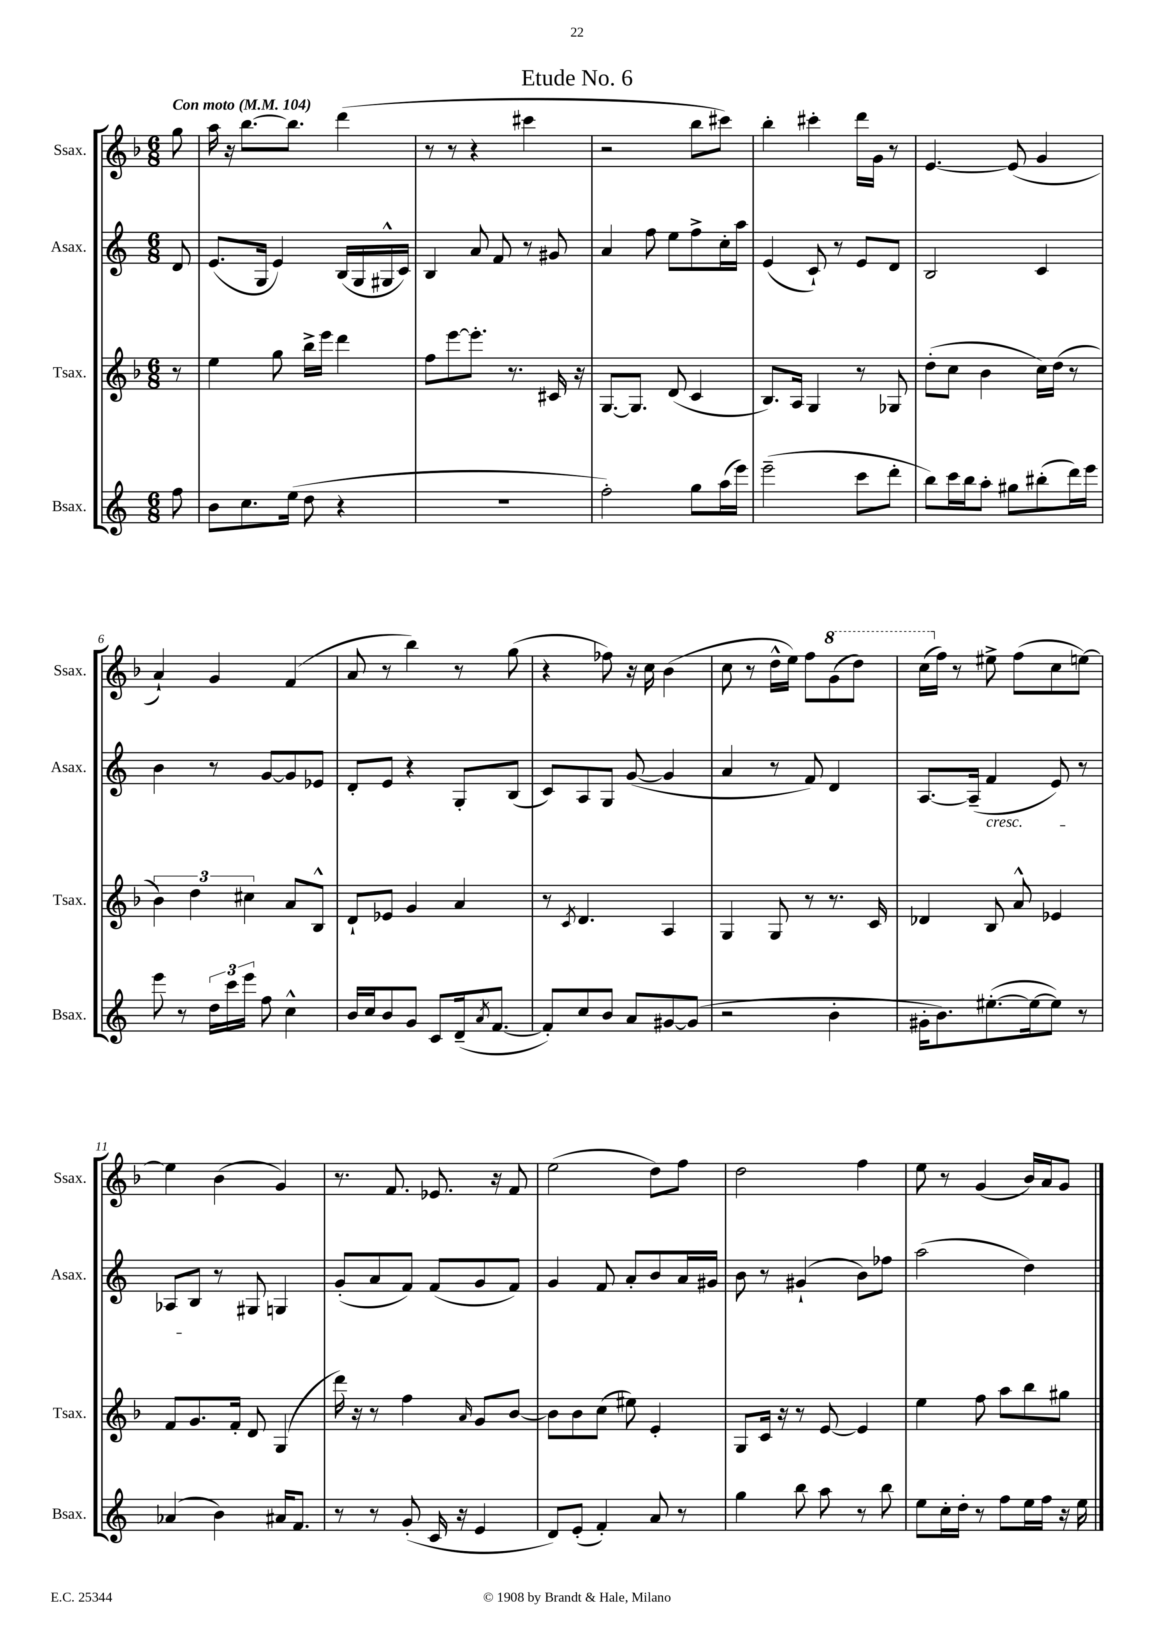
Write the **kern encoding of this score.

**kern	**kern	**kern	**kern
*staff4	*staff3	*staff2	*staff1
*clefG2	*clefG2	*clefG2	*clefG2
*k[]	*k[b-]	*k[]	*k[b-]
*M6/8	*M6/8	*M6/8	*M6/8
*MM104	*MM104	*MM104	*MM104
8ff\	8r	8d/	8gg\
=	=	=	=
8b\L	4ee\	(8.e/L	16aa\
.	.	.	16r
8.cc\	.	.	[8.bb-\L
.	.	16G/Jk	.
.	8gg\	4e/)	.
(16ee\Jk	.	.	8.bb-\]J
8dd\	16bb-^\LL	.	.
.	16eee\JJ	.	.
4r	4ddd\	(16B/LL	(4ddd\
.	.	16G/	.
.	.	16G#^^/	.
.	.	16c/JJ)	.
=	=	=	=
2.r	8ff\L	4B/	8r
.	[8eee\	.	8r
.	8.eee'\]J	8a/	4r
.	.	8f/	.
.	8.r	.	.
.	.	8r	4ccc#\
.	16c#/	8g#/	.
.	16r	.	.
=	=	=	=
2ff'\)	[8.G/L	4a/	2r
.	8.G/]J	.	.
.	.	8ff\	.
.	(8d/	8ee\L	.
8gg\L	4c/	8ff^\	8bb-\L
(16aa\L	.	16cc'\L	8ccc#\J)
16eee\JJ)	.	16aa\JJ	.
=	=	=	=
(2eee~\	8.B-/L)	(4e/	4bb-'\
.	16A/Jk	.	.
.	4G/	8c`/)	4ccc#'\
.	.	8r	.
8ccc\L	8r	8e/L	16ddd\LL
.	.	.	16g\JJ
8ddd'\J	8G-/	8d/J	8r
=	=	=	=
8bb\L)	(8dd'\L	2B/	[4.e/
16ccc\L	8cc\J	.	.
16bb\J	.	.	.
8aa'\J	4b-\	.	.
8gg#\L	.	.	(8e/]
(8bb#'\	16cc\LL)	4c/	4g/
.	(16dd\JJ	.	.
16ddd\L)	8r	.	.
16eee\JJ	.	.	.
=	=	=	=
8eee\	6b-\)	4b\	4a`/)
8r	.	.	.
.	6dd\	.	.
24dd\LL	.	8r	4g/
24ccc\	.	.	.
24eee\JJ	6cc#\	.	.
8ff\	.	[8g/L	.
4cc^^\	8a/L	8g/]	(4f/
.	8B-^^/J	8e-/J	.
=	=	=	=
16b/LL	8d`/L	8d'/L	8a/
16cc/J	.	.	.
8b/	8e-/J	8e/J	8r
8g/J	4g/	4r	4bb-\)
8c/L	.	.	.
(16d~/k	4a/	8G'/L	8r
8qa/	.	.	.
[8.f/J	.	.	.
.	.	(8B/J	(8gg\
=	=	=	=
8f'/]L)	8r	8c/L)	4r
.	8qc/	.	.
8cc/	4.d/	8A/	.
8b/J	.	8G/J	8ff-\)
8a/L	.	([8g/	16r
.	.	.	16cc\
[8g#/	4A/	4g/]	(4b-\
(8g#/]J	.	.	.
=	=	=	=
2r	4G/	4a/	8cc\
.	.	.	8r
.	8G/	8r	16dd^^\LL
.	.	.	16ee\JJ)
.	8r	8f/)	8ff\L
4b'\	8.r	4d/	(8gg\
.	.	.	8ddd\J)
.	16c/	.	.
=	=	=	=
16g#'\LK	4d-/	[8.A/L	(16ccc\LL
8.b\)	.	.	16ff\JJ)
.	.	.	8r
.	.	(16A~/]Jk	.
([8.ee#'\	8B-/	4f/	8ee#^\
.	8a^^/	.	(8ff\L
16ee#\_k	.	.	.
8ee#\]J)	4e-/	8e/)	8cc\
8r	.	8r	[8ee\J)
=	=	=	=
(4a-/	8f/L	8A-/L	4ee\]
.	8.g/	8B/J	.
4b\)	.	8r	(4b-\
.	16f'/Jk	.	.
.	8d/	8G#/	.
16a#/LK	(4G/	4G/	4g/)
8.f/J	.	.	.
=	=	=	=
8r	16ddd\)	(8g'/L	8.r
.	16r	.	.
8r	8r	8a/	.
.	.	.	8.f/
(8g'/	4ff\	8f/J)	.
16c/	.	(8f/L	8.e-/
16r	.	.	.
.	16qqa/	.	.
4e/	8g/L	8g/	.
.	.	.	16r
.	[8b-/J	8f/J)	8f/
=	=	=	=
8d/L)	8b-\]L	4g/	(2ee\
(8e'/J	8b-\	.	.
4f'/)	(8cc\J	8f/	.
.	8ee#\)	8a'/L	.
8a/	4e'/	8b/	8dd\L)
8r	.	16a/L	8ff\J
.	.	16g#/JJ	.
=	=	=	=
4gg\	8G/L	8b\	2dd\
.	16c/Jk	8r	.
.	16r	.	.
8bb\	8r	(4g#`/	.
8aa\	[8e/	.	.
8r	4e/]	8b\L)	4ff\
8bb\	.	8ff-\J	.
=	=	=	=
8ee\L	4ee\	(2aa\	8ee\
16cc'\L	.	.	8r
16dd'\JJ	.	.	.
8r	8ff\	.	(4g/
8ff\L	8aa\L	.	.
16ee\L	8bb-\	4dd\)	16b-/LL)
16ff\JJ	.	.	16a/J
16r	8gg#\J	.	8g/J
16ee\	.	.	.
==	==	==	==
*-	*-	*-	*-
